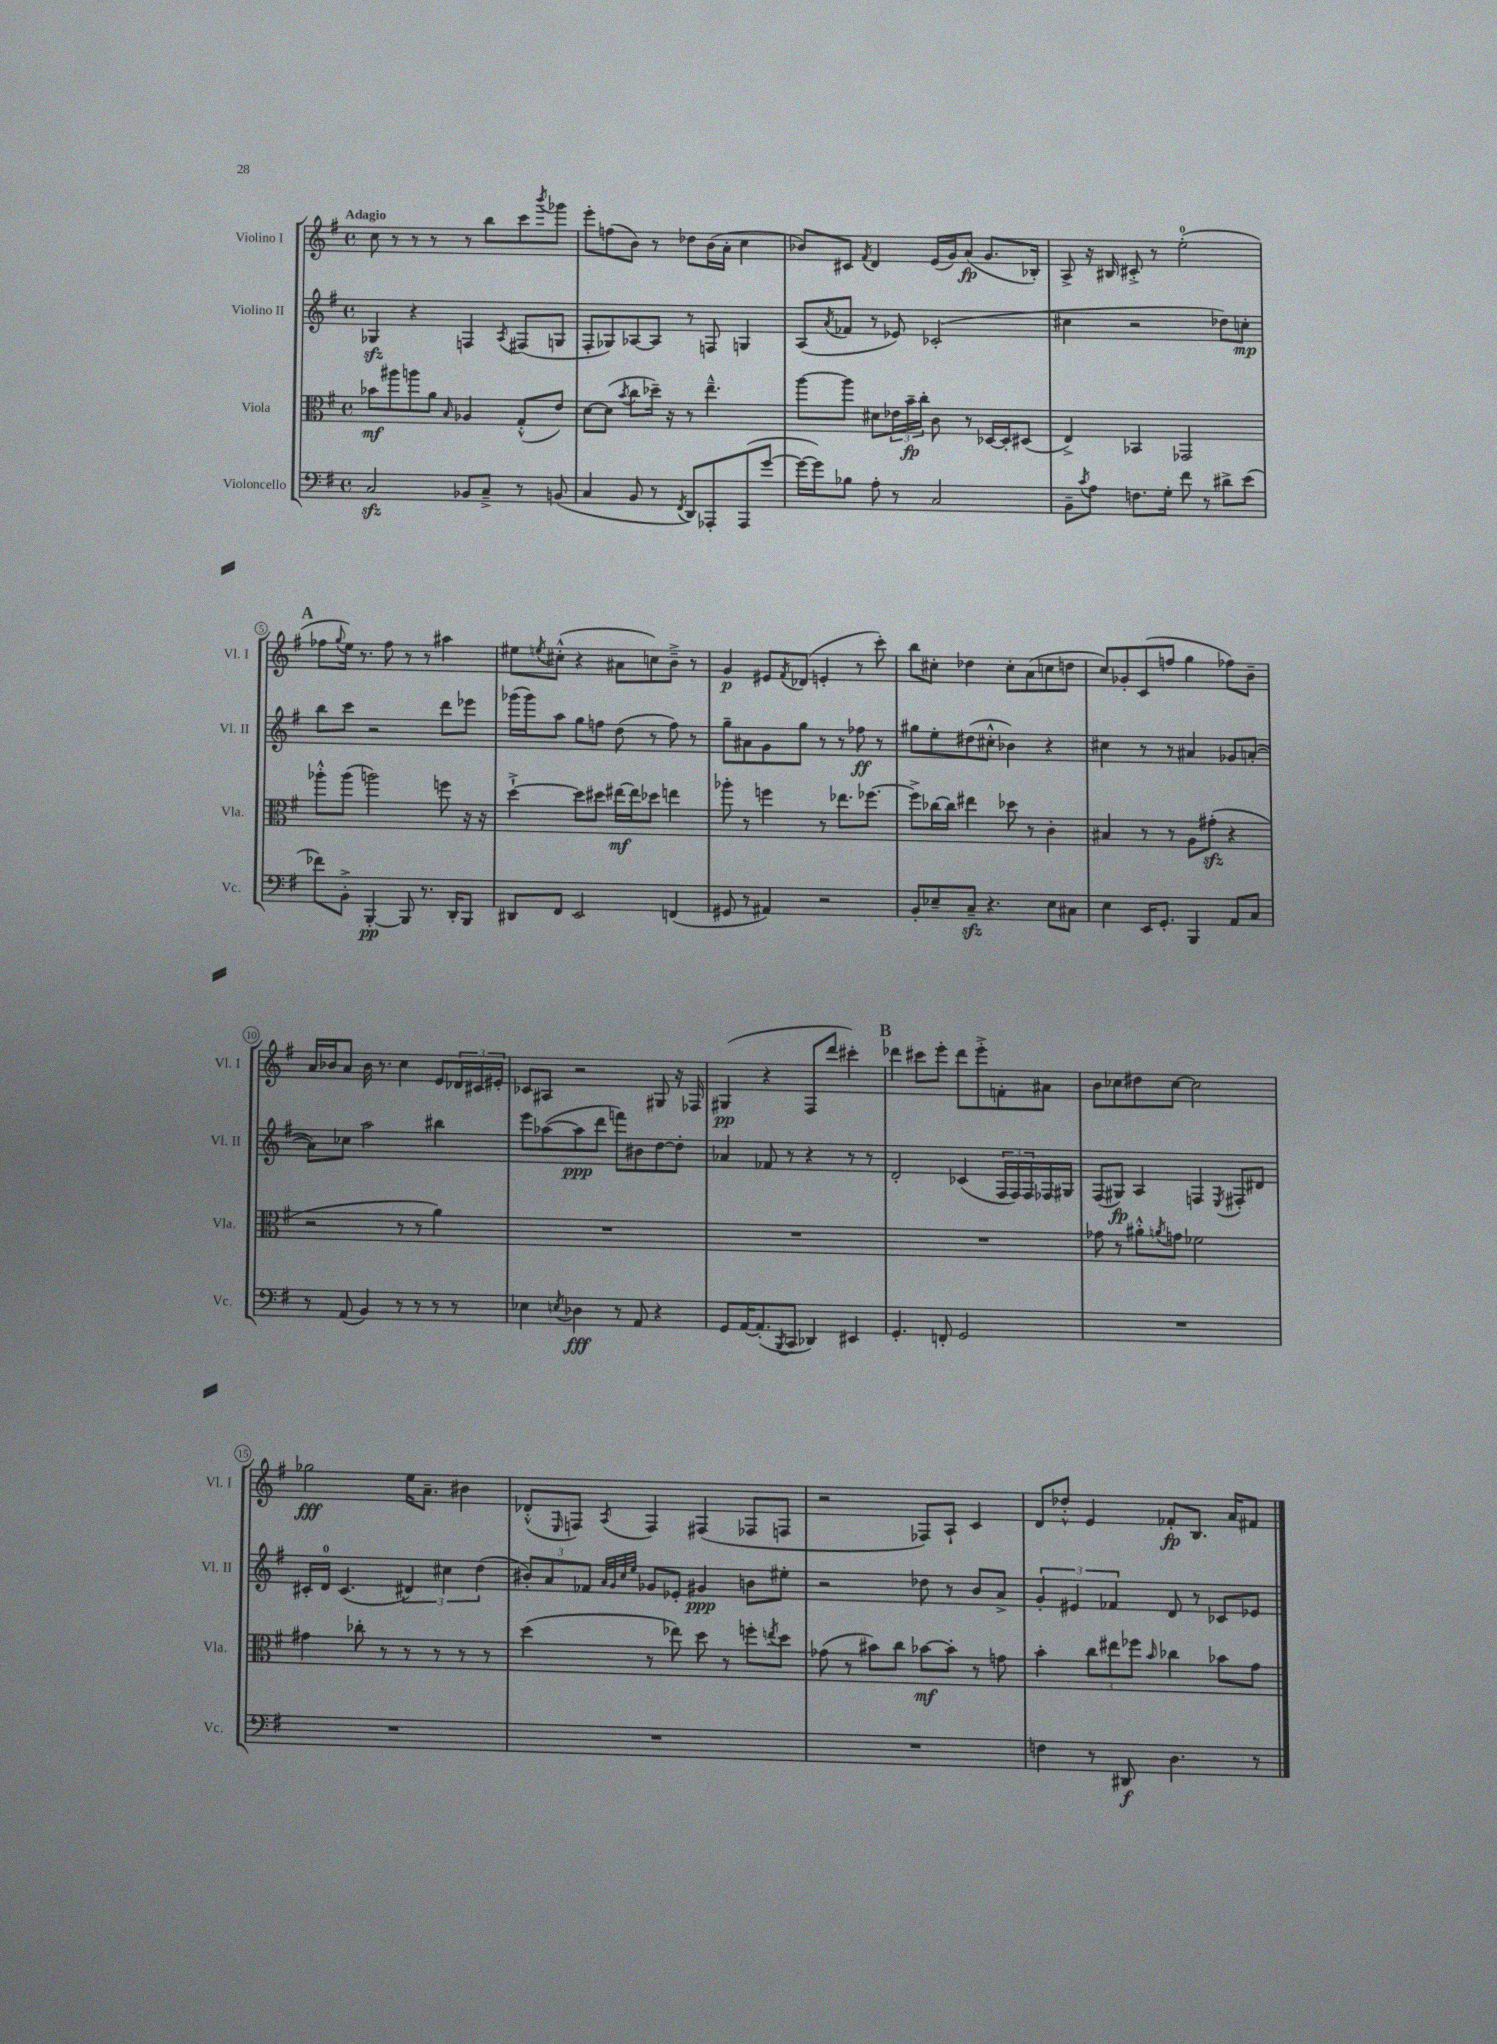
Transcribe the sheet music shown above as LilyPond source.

<<
\new StaffGroup <<
\new Staff = "s0" \with { instrumentName = "Violino I" shortInstrumentName = "Vl. I" } {
    \clef treble \key g \major \defaultTimeSignature \time 4/4 \tempo "Adagio"
    c''8 r8 r8 r8 r8 b''8 c'''8 \acciaccatura { b'''8 } ges'''8 |
    e'''8-. f''8( b'8) r8 des''8 b'16( a'16-. c''4 |
    bes'8) cis'8 \acciaccatura { fis'8 } d'4 e'16( g'16) a'8\fp( g'8. bes16-.) |
    a8-> r16 bis16 cis'8-.-> r8 e''2-0-.( |
    \mark \markup { \bold "A" } fes''8 \appoggiatura { g''8 } e''16) r8. fes''8 r8 r8 ais''4 |
    eis''8 \acciaccatura { e''8 } cis''8-.-^( r4 ais'8 c''8) b'8---> r8 |
    g'4\p eis'8 \acciaccatura { fis'8 } des'8( e'4-. r8 c'''8-.) |
    b''8 cis''8-. des''4 cis''8-. a'8( c''8 d''8 |
    c''8) ges'8-. c'8( f''8 g''4 fes''8) b'8-- |
    a'16 bes'16 a'8 bes'16 r8. c''4 e'8 \tuplet 3/2 { des'16 cis'16 eis'16-. } |
    ces'8 ais8 r2 gis8 r16 fes16 |
    gis4\pp( r4 fis8 d'''8 cis'''4-.) |
    \mark \markup { \bold "B" } des'''4 cis'''8 e'''8-. des'''8 e'''8-.-> f'8-. ais'8 |
    b'8 ces''8 dis''8 ces''8~ ces''2 |
    ges''2\fff e''16 a'8.-- bis'4 |
    des'8-.-^( \grace { e16 } f8) \acciaccatura { a8 } f4 fis4( fes8 f8 |
    r2 fes8) a8-! c'4 |
    d'8 des''8-.-^ e'4 fes'8-.\fp b8. a'16 fis'8 \bar "|." |
}
\new Staff = "s1" \with { instrumentName = "Violino II" shortInstrumentName = "Vl. II" } {
    \clef treble \key g \major \defaultTimeSignature \time 4/4
    ges4\sfz r4 f4 \acciaccatura { a8 } fis8( g8 |
    fis8-. ges8) aes8~ aes8 r8 f8 g4 |
    a8( \acciaccatura { a'8 } fes'8 r8 ees'8) ces'2-.( |
    cis''4 r2 des''8) c''8-.\mp |
    \mark \markup { \bold "A" } b''8 c'''8 r2 d'''8 ees'''8 |
    ges'''16( ges'''16) a''8 g''8 f''8 d''8( r8 f''8) r8 |
    g''8-- ais'8 g'8 g''8 r8 r8 fes''8\ff r8 |
    gis''8 e''8-. dis''8( cis''8-.-^ bes'4) r4 |
    cis''4 r8 r8 ais'4 ges'8 a'8~-.( |
    a'8) ces''8 a''2 bis''4 |
    e'''8 aes''8~( aes''8\ppp d'''8 f'''8) bis'8 d''8~ d''8-. |
    aes'4 fes'8 r8 r4 r8 r8 |
    \mark \markup { \bold "B" } d'2-. ces'4( \tuplet 3/2 { fis16 fis16) fis16 } fes16 gis16 |
    fis8( gis8\fp) a4 f4 \acciaccatura { e8 } fis8-. dis'8 |
    cis'16-. d'16-0 cis'4.( \tuplet 3/2 { dis'4) cis''4 d''4( } |
    \tuplet 3/2 { bis'8-.) a'8 fes'8 } \grace { a'32 g'32 c''32 e''32 } ges'8 ees'8-. gis'4\ppp b'8 eis''8-. |
    r2 des''8 r8 b'8 a'8-> |
    \tuplet 3/2 { g'4-. eis'4 fes'4 } d'8 r8 ces'8 ees'8 \bar "|." |
}
\new Staff = "s2" \with { instrumentName = "Viola" shortInstrumentName = "Vla." } {
    \clef alto \key g \major \defaultTimeSignature \time 4/4
    bes'8\mf ais''8 a''8 a'8 \grace { b16 } aes4 g8-.-^( e'8) |
    d'8~ d'8( \acciaccatura { b'8 } c''8 des''16--) r16 r8 e''4.---^ |
    a''8~ a''8 dis'8 \tuplet 3/2 { ees'16 b'16--\fp c''16-. } c'8 r8 des16~ des16-. dis8( |
    e4->) bes,4 ges,2 |
    \mark \markup { \bold "A" } aes''8-.-^ aes''8( a''2) f''8 r16 r16 |
    d''4~-!-> d''8 dis''8 eis''16~\mf eis''16 des''8 e''4 |
    aes''8-. r8 f''4 r8 ees''8. fes''8.~ |
    fes''8-> ces''16~ ces''16 eis''4 des''8 r8 c'4-. |
    bis4 r8 r8 a8 gis'8-.\sfz( r4 |
    r2 r8 r8 a'4) |
    R1 |
    R1 |
    \mark \markup { \bold "B" } R1 |
    ges'8 r8 ais'8-.-^ \acciaccatura { a'8 } g'8 fes'2 |
    gis'4 ces''8-. r8 r8 r8 r8 r8 |
    d''4( r8 ees''8) d''8 r8 f''8-. \acciaccatura { e''8 } d''8 |
    ges'8( r8 bis'8) c''8 bes'8~\mf bes'8-. r8 g'8 |
    b'4-. \tuplet 3/2 { c''8 eis''8 fes''8 } \grace { b'16 } ces''4 bes'8 g'8 \bar "|." |
}
\new Staff = "s3" \with { instrumentName = "Violoncello" shortInstrumentName = "Vc." } {
    \clef bass \key g \major \defaultTimeSignature \time 4/4
    c2\sfz bes,8 c8---> r8 b,8( |
    c4 b,8 r8 \acciaccatura { fis,8 } d,8) aes,,8-. aes,,8( g'8~ |
    g'16~ g'16) bes8 a8-. r8 c2 |
    b,8-- \acciaccatura { c'8 } a8 f8. g16-. fis'8 r8 dis'8-> e'8( |
    \mark \markup { \bold "A" } fes'8) b,8-.-> b,,4~-.\pp b,,8 r8. d,16-. b,,8 |
    dis,8 fis,8 e,2 f,4( |
    gis,8 r8 ais,4) r2 |
    b,8-. ees8-- c8--\sfz r4. ees8 cis8 |
    e4 e,16 g,8.-. b,,4 a,8 c8 |
    r8 a,8( b,4) r8 r8 r8 r8 |
    ees4 \acciaccatura { e8 } des4\fff r8 a,8 r4 |
    g,8 a,16~ a,8.-.( \acciaccatura { b,,8 } c,8 des,4) eis,4 |
    \mark \markup { \bold "B" } g,4.-. f,8-. g,2 |
    R1 |
    R1 |
    R1 |
    R1 |
    f4 r8 dis,8\f d4. r8 \bar "|." |
}
>>
>>
\layout { \context { \Score \override BarNumber.stencil = #(make-stencil-circler 0.1 0.3 ly:text-interface::print) } }
